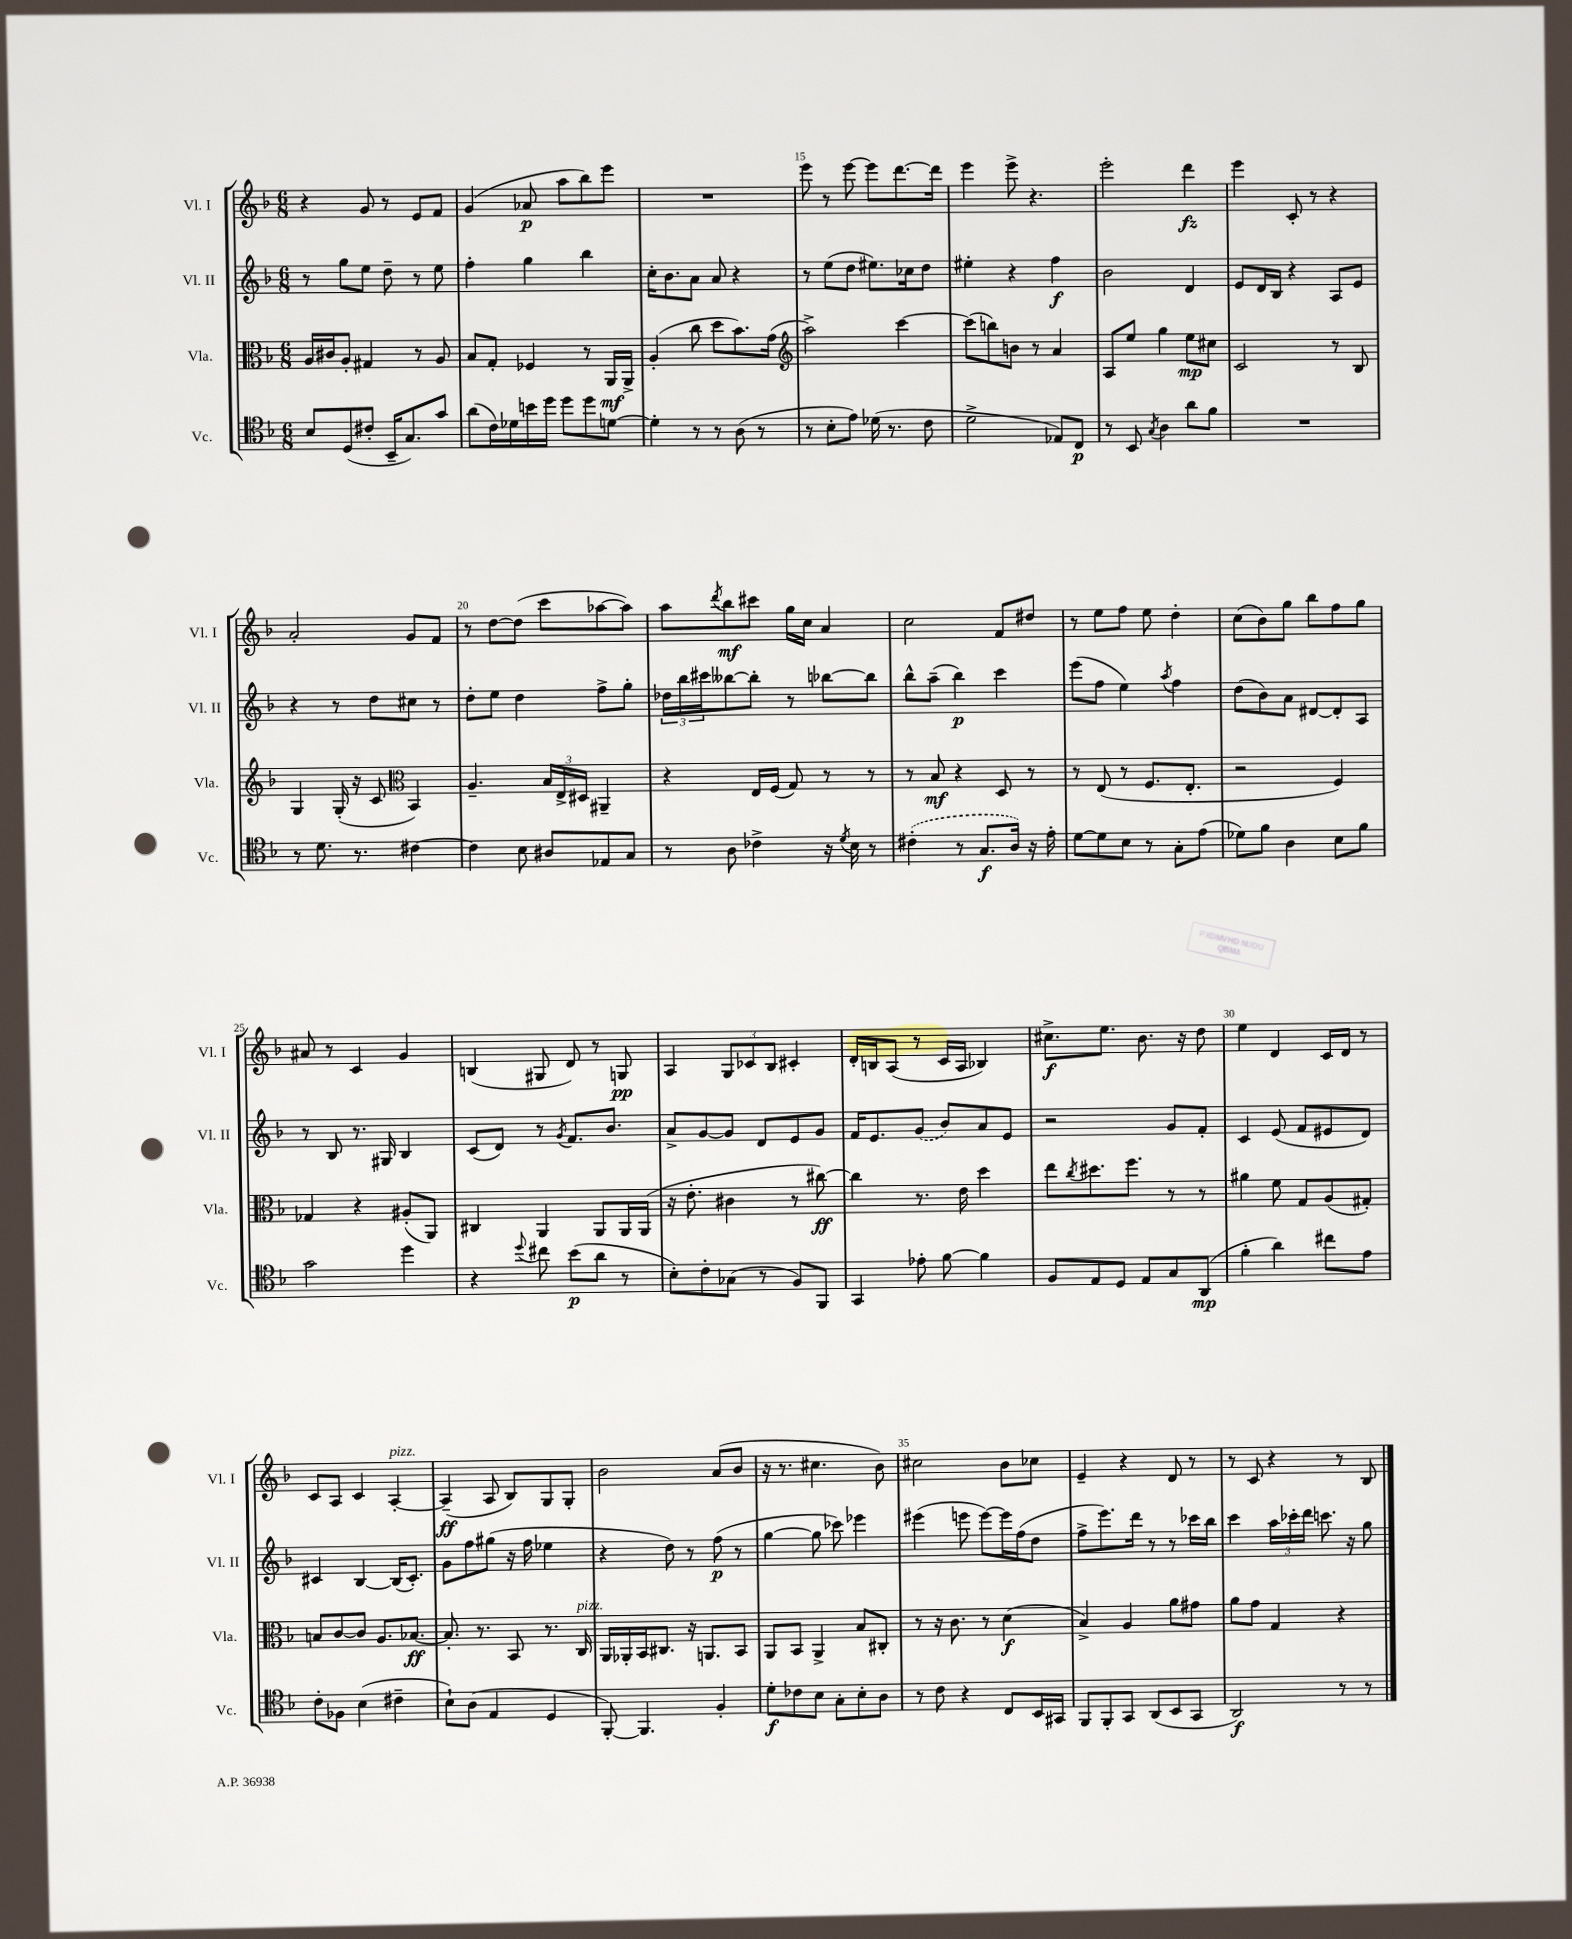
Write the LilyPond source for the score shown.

<<
\new StaffGroup <<
\new Staff = "s0" \with { instrumentName = "Vl. I" shortInstrumentName = "Vl. I" } {
    \clef treble \key f \major \numericTimeSignature \time 6/8
    r4 g'8 r8 e'8 f'8 |
    g'4( aes'8\p a''8 bes''8) e'''8 |
    R2. |
    e'''8 r8 e'''8~ e'''8 d'''8.~ d'''16 |
    e'''4 e'''8-> r4. |
    e'''2-. d'''4\fz |
    e'''4 c'8-. r8 r4 |
    a'2-. g'8 f'8 |
    r8 d''8~ d''8( c'''8 aes''8~ aes''8) |
    a''8 \acciaccatura { d'''8 } bes''8\mf cis'''8 g''16 c''16 a'4 |
    c''2 f'8 dis''8 |
    r8 e''8 f''8 e''8 d''4-. |
    c''8( bes'8) g''8 bes''8 f''8 g''8 |
    ais'8 r8 c'4 g'4 |
    b4( gis8 d'8) r8 g8\pp |
    a4 \tuplet 3/2 { g8 ces'8 bes8 } cis'4-. |
    d'16-. b16 a8( r8 c'16 a16 bes4) |
    cis''8.->\f e''8. bes'8. r16 d''8 |
    e''4 d'4 c'16 d'16 r8 |
    c'8 a8 c'4 a4~-.^\markup { \italic "pizz." } |
    a4--\ff( a8 bes8) g8 g8-. |
    bes'2 a'8( bes'8 |
    r16 r8. cis''4. bes'8) |
    cis''2 bes'8 ces''8 |
    e'4-- r4 d'8 r8 |
    r8 c'8 r4 r8 bes8 \bar "|." |
}
\new Staff = "s1" \with { instrumentName = "Vl. II" shortInstrumentName = "Vl. II" } {
    \clef treble \key f \major \numericTimeSignature \time 6/8
    r8 g''8 e''8 d''8-- r8 e''8 |
    f''4-. g''4 bes''4 |
    c''16-. bes'8. a'8 a'8 r4 |
    r8 e''8( d''8 eis''8.) ces''16 d''8 |
    eis''4-. r4 f''4\f |
    bes'2 d'4 |
    e'8 d'16 bes16 r4 a8 e'8 |
    r4 r8 d''8 cis''8 r8 |
    d''8-. e''8 d''4 f''8-> g''8-. |
    \tuplet 3/2 { des''16 bes''16 cis'''16 } beses''8~ beses''8-. r8 bes''8~ bes''8 |
    bes''8-^ a''8--( bes''4\p) c'''4 |
    e'''8( f''8 e''4) \acciaccatura { a''8 } f''4 |
    d''8( bes'8) a'8 dis'8~ dis'8-. a8 |
    r8 bes8 r8. gis16 bes4 |
    c'8( d'8) r8 \acciaccatura { g'8 } f'8. bes'8. |
    a'8-> g'8~ g'8 d'8 e'8 g'8 |
    f'16 e'8. \once \slurDashed g'8( bes'8) a'8 e'8 |
    r2 g'8 f'8-. |
    c'4 e'8( f'8 eis'8 d'8) |
    cis'4 bes4~ bes16( cis'8.-.) |
    g'8 f''8 gis''8( r16 f''16 ees''4 |
    r4 d''8) r8 f''8\p( r8 |
    g''4~ g''8 ces'''8) ees'''4 |
    eis'''4( e'''8 e'''8~) e'''16 f''16( d''8 |
    f''8-> e'''8.) d'''16 r8 r8 ces'''16 bes''16 |
    c'''4 \tuplet 3/2 { a''16 ces'''16-. d'''16 } c'''8. r16 g''8 \bar "|." |
}
\new Staff = "s2" \with { instrumentName = "Vla." shortInstrumentName = "Vla." } {
    \clef alto \key f \major \numericTimeSignature \time 6/8
    a16 cis'16 a8-. gis4 r8 a8 |
    bes8 g8-. fes4 r8 a,16\mf a,16-> |
    a4-.( c''8 d''8 bes'8.) g'16( |
    \clef treble a''2->) c'''4~ |
    c'''8( b''8) b'8 r8 a'4 |
    a8 e''8 g''4 e''8\mp cis''8 |
    c'2 r8 bes8 |
    g4 g16-.( r16 c'8 \clef alto bes,4) |
    a4.-- \tuplet 3/2 { bes16 e16-> dis16 } ais,4-- |
    r4 e16 f16( g8) r8 r8 |
    r8 bes8\mf r4 d8 r8 |
    r8 e8( r8 f8. e8.-. |
    r2 f4) |
    ges4 r4 ais8-.( a,8) |
    cis4 a,4 a,8 a,16 a,16( |
    r16 e'8.-. cis'4 r8 cis''8~\ff) |
    cis''4 r8. e'16 d''4 |
    e''8 \acciaccatura { c''8 } dis''8. f''8. r8 r8 |
    ais'4 f'8 g8 a8( gis8-.) |
    b8 c'8~ c'8 a8. bes8.~\ff |
    bes8.-. r8. bes,8 r8. c16^\markup { \italic "pizz." } |
    a,16 aes,16-. bes,16 cis8. r16 a,8. bes,8 |
    a,8 bes,8 a,4-> bes8 cis8-. |
    r8 r16 c'8. r8 d'4\f( |
    bes4->) a4 a'8 gis'8 |
    a'8 g'8 g4 r4 \bar "|." |
}
\new Staff = "s3" \with { instrumentName = "Vc." shortInstrumentName = "Vc." } {
    \clef tenor \key f \major \numericTimeSignature \time 6/8
    bes8 d8( cis'8-. bes,16-- g8.) g'8 |
    a'8( c'16) des'16 b'16 d''16 d''8 d''8 d'8~ |
    d'4-. r8 r8 a8( r8 |
    r8 bes8-. e'8) des'16( r8. c'8 |
    d'2-> ees8) c8\p |
    r8 bes,8 \acciaccatura { g8 } a4 a'8 f'8 |
    R2. |
    r8 d'8. r8. cis'4~ |
    cis'4 bes8 ais8 ees8 g8 |
    r8 a8 ces'4-> r16 \acciaccatura { d'8 } bes16 r8 |
    \once \slurDashed cis'4-.( r8 g8.\f a16) r16 e'16-. |
    d'8~ d'8 bes8 r8 g8-. e'8( |
    des'8) f'8 a4 bes8 f'8 |
    g'2 d''4 |
    r4 \appoggiatura { d''8 } cis''8 bes'8\p( a'8 r8 |
    bes8-.) c'8-. ges8( r8 f8) f,8 |
    g,4 ees'8-. f'8~ f'4 |
    f8 e8 d8 e8 g8 a,8\mp( |
    f'4-. a'4) cis''8 e'8 |
    c'8-. fes8 bes4( cis'4-- |
    bes8-!) a8( e4 d4 |
    f,8~-.) f,4. f4-. |
    d'8-.\f ces'8 bes8 g8-. bes8-. a8 |
    r8 c'8 r4 c8 bes,16 gis,16 |
    f,8 f,8-. g,8 a,8( bes,8 g,8 |
    a,2\f) r8 r8 \bar "|." |
}
>>
>>
\layout { \context { \Score currentBarNumber = #12 \override BarNumber.break-visibility = ##(#f #t #t) barNumberVisibility = #(every-nth-bar-number-visible 5) } }
